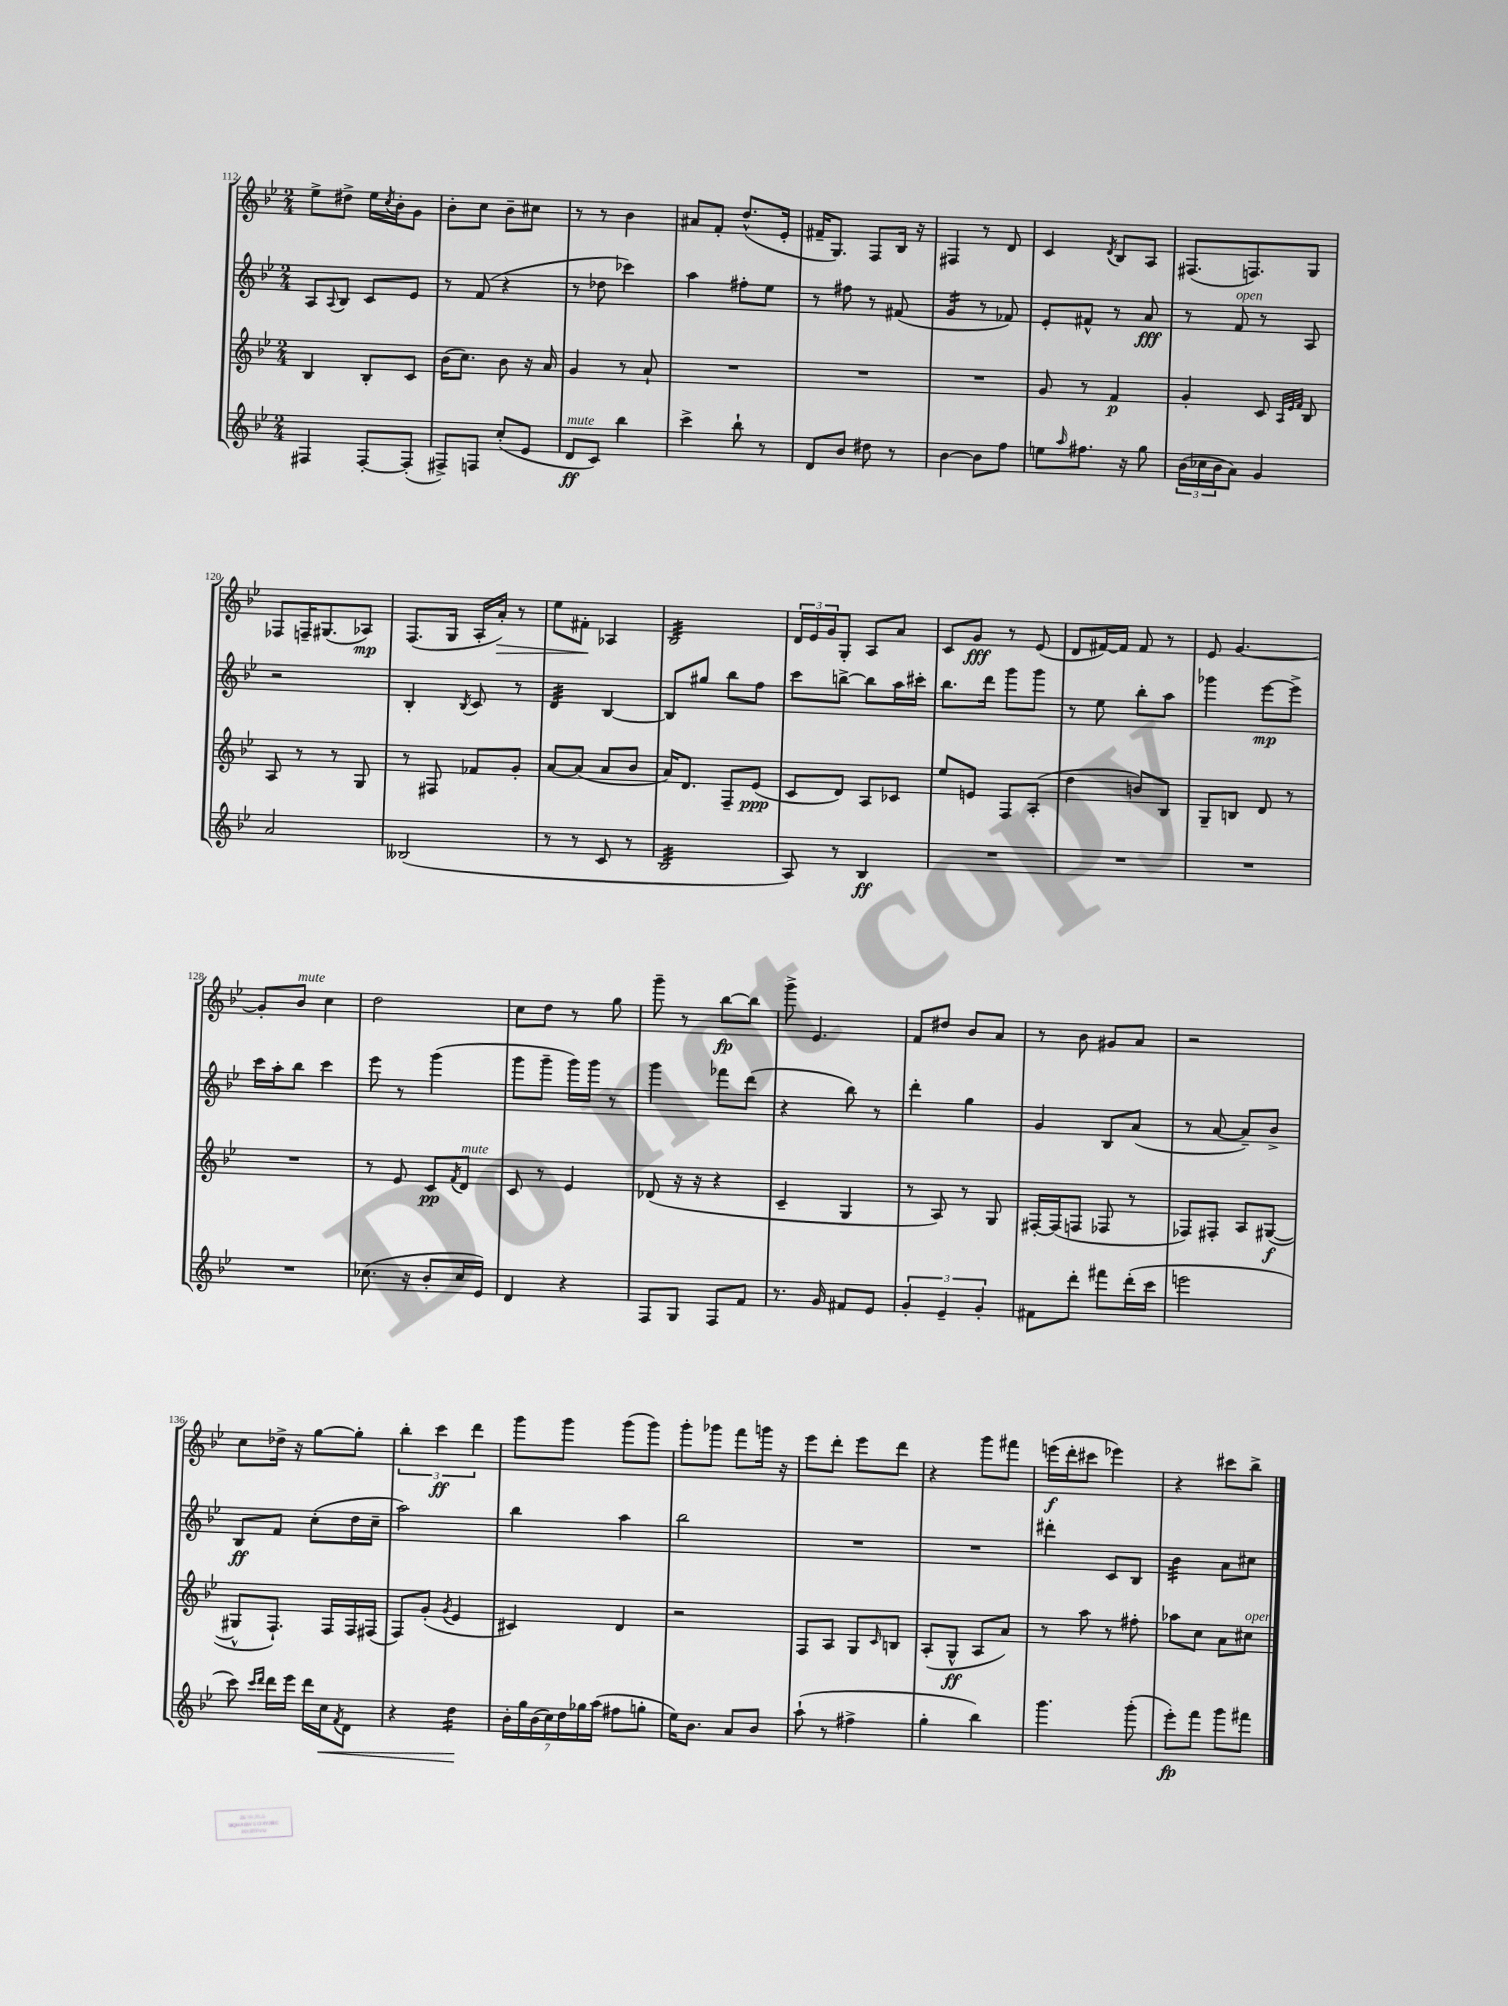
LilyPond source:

<<
\new StaffGroup <<
\new Staff = "s0" {
    \clef treble \key bes \major \numericTimeSignature \time 2/4
    ees''8-> dis''8-> ees''16 \acciaccatura { c''8 } bes'16-. g'8 |
    bes'8-. c''8 bes'8-- cis''8 |
    r8 r8 bes'4 |
    ais'8 f'8-. d''8.-^( ees'16-. |
    fis'16-- g8.) f8 bes16 r16 |
    fis4 r8 d'8 |
    c'4 \acciaccatura { d'8 } bes8 a8 |
    fis8.( f8.) g8 |
    fes8 f16-- gis8.( aes8\mp) |
    f8.( g16 a16-. a'16-.\>) r8 |
    ees''8 fis'8-.\! aes4 |
    bes2:32 |
    \tuplet 3/2 { d'16 ees'16 g'16 } g8-. a8 a'8 |
    c'8 g'8\fff r8 ees'8( |
    d'8 fis'16~) fis'16 fis'8 r8 |
    ees'8 g'4.~ |
    g'8-. bes'8^\markup { \italic "mute" } c''4 |
    d''2 |
    c''8 d''8 r8 g''8 |
    g'''8-- r8 bes''8~\fp bes''8 |
    g'''8-> ees'4. |
    f'8 dis''8 bes'8 a'8 |
    r8 bes'8 gis'8 a'8 |
    r2 |
    c''8 des''16-> r16 g''8~ g''8-. |
    \tuplet 3/2 { bes''4-. c'''4\ff d'''4 } |
    g'''8 g'''8 g'''8( g'''8) |
    g'''8-. ges'''8 f'''8 g'''16 r16 |
    ees'''8 d'''8-. ees'''8 d'''8 |
    r4 g'''8 fis'''8 |
    e'''16\f( d'''16-. cis'''8 ees'''4) |
    r4 cis'''8 bes''8-> \bar "|." |
}
\new Staff = "s1" {
    \clef treble \key bes \major \numericTimeSignature \time 2/4
    a8 \appoggiatura { a8 } bes8 c'8 ees'8 |
    r8 f'8( r4 |
    r8 des''8 ces'''4) |
    a''4 fis''8-. ees''8 |
    r8 fis''8 r8 fis'8( |
    g'4:16 r8 fes'8) |
    ees'8-. fis'8-^ r8 a'8\fff |
    r8 f'8^\markup { \italic "open" } r8 a8 |
    r2 |
    bes4-. \acciaccatura { bes8 } c'8 r8 |
    d'4:32 bes4~ |
    bes8 gis''8 bes''8 f''8 |
    c'''8 b''8~-> b''8 a''16 cis'''16-. |
    bes''8. d'''16 g'''8 g'''8 |
    r8 ees''8 bes''8-. a''8 |
    ges'''4 ees'''8~\mp ees'''8-> |
    c'''16 a''16-. bes''8 c'''4 |
    ees'''8 r8 g'''4( |
    g'''8 g'''8-- g'''16) g'''16 r8 |
    g'''4 fes'''8 d'''8( |
    r4 bes''8) r8 |
    d'''4-. g''4 |
    g'4 bes8 a'8( |
    r8 a'8~ a'8--) bes'8-> |
    bes8\ff f'8 c''8-.( d''16 c''16-- |
    a''2) |
    bes''4 a''4 |
    bes''2 |
    R2 |
    R2 |
    dis'''4-. c'8 bes8 |
    bes'4:32 a'8 cis''8 \bar "|." |
}
\new Staff = "s2" {
    \clef treble \key bes \major \numericTimeSignature \time 2/4
    bes4 bes8-. c'8 |
    bes'16( c''8.) bes'8 r16 a'16 |
    g'4 r8 a'8-! |
    R2 |
    R2 |
    R2 |
    g'8 r8 f'4\p |
    g'4-. c'8 \grace { a32 ees'32 f'32 } bes8 |
    a8 r8 r8 g8 |
    r8 fis8 fes'8 g'8-. |
    a'8~ a'8( a'8 bes'8 |
    a'16) d'8. f8-- ees'8\ppp( |
    c'8 d'8) a8 ces'8 |
    ees''8 e'8 f8 a8-.( |
    d''4 b'8) bes8 |
    g8-- b8 d'8 r8 |
    R2 |
    r8 ees'8 c'8\pp \acciaccatura { f'8 } d'8^\markup { \italic "mute" } |
    c'8 r8 ees'4 |
    des'8( r16 r16 r4 |
    c'4-- g4 |
    r8 a8) r8 g8 |
    fis16~-. fis16( f8 fes8 r8 |
    fes8) fis8-. a8 gis8~\f( |
    gis8-^ f8.-!) f16 f16 fis16( |
    f8) g'8-.( \acciaccatura { g'8 } ees'4 |
    cis'4) d'4 |
    r2 |
    f8 a8 g8 \grace { c'16 } b8 |
    a8-.( g8-^\ff a8 a'8) |
    r8 a''8 r8 fis''8-. |
    aes''8 c''8 a'8 cis''8^\markup { \italic "open" } \bar "|." |
}
\new Staff = "s3" {
    \clef treble \key bes \major \numericTimeSignature \time 2/4
    fis4 fis8~-. fis8-.( |
    fis8->) f8 c''8-.( ees'8 |
    d'8\ff^\markup { \italic "mute" } c'8) bes''4 |
    c'''4-> bes''8-! r8 |
    d'8 bes'8 dis''8 r8 |
    bes'4~ bes'8 f''8 |
    e''8 \grace { a''16 } fis''8. r16 g''8 |
    \tuplet 3/2 { bes'16( ces''16 bes'16 } a'8) g'4 |
    a'2 |
    beses2( |
    r8 r8 c'8 r8 |
    bes2:32 |
    a8) r8 bes4\ff |
    R2 |
    R2 |
    R2 |
    R2 |
    ces''8.( r16 bes'8-. ces''16 ees'16) |
    d'4 r4 |
    f8 g8 f8 f'8 |
    r8. g'16 fis'8 ees'8 |
    \tuplet 3/2 { g'4-. ees'4-- g'4-. } |
    fis'8 d'''8-. fis'''8 d'''16-.( c'''16 |
    e'''2 |
    c'''8) \grace { c'''16 d'''16 } d'''16 ees'''16 d'''16 c''16\< \acciaccatura { f'8 } d'8 |
    r4 d''4:16\! |
    \tuplet 7/4 { bes'16-. g''16 bes'16( c''16) d''16 ges''16 a''16( } fis''8 g''8-. |
    ees''16) bes'8. a'8 bes'8 |
    a''8-!( r8 fis''4-> |
    g''4-. bes''4) |
    g'''4. g'''8-.( |
    ees'''8-.\fp) f'''8 g'''8 fis'''8 \bar "|." |
}
>>
>>
\layout { \context { \Score currentBarNumber = #112 } }
